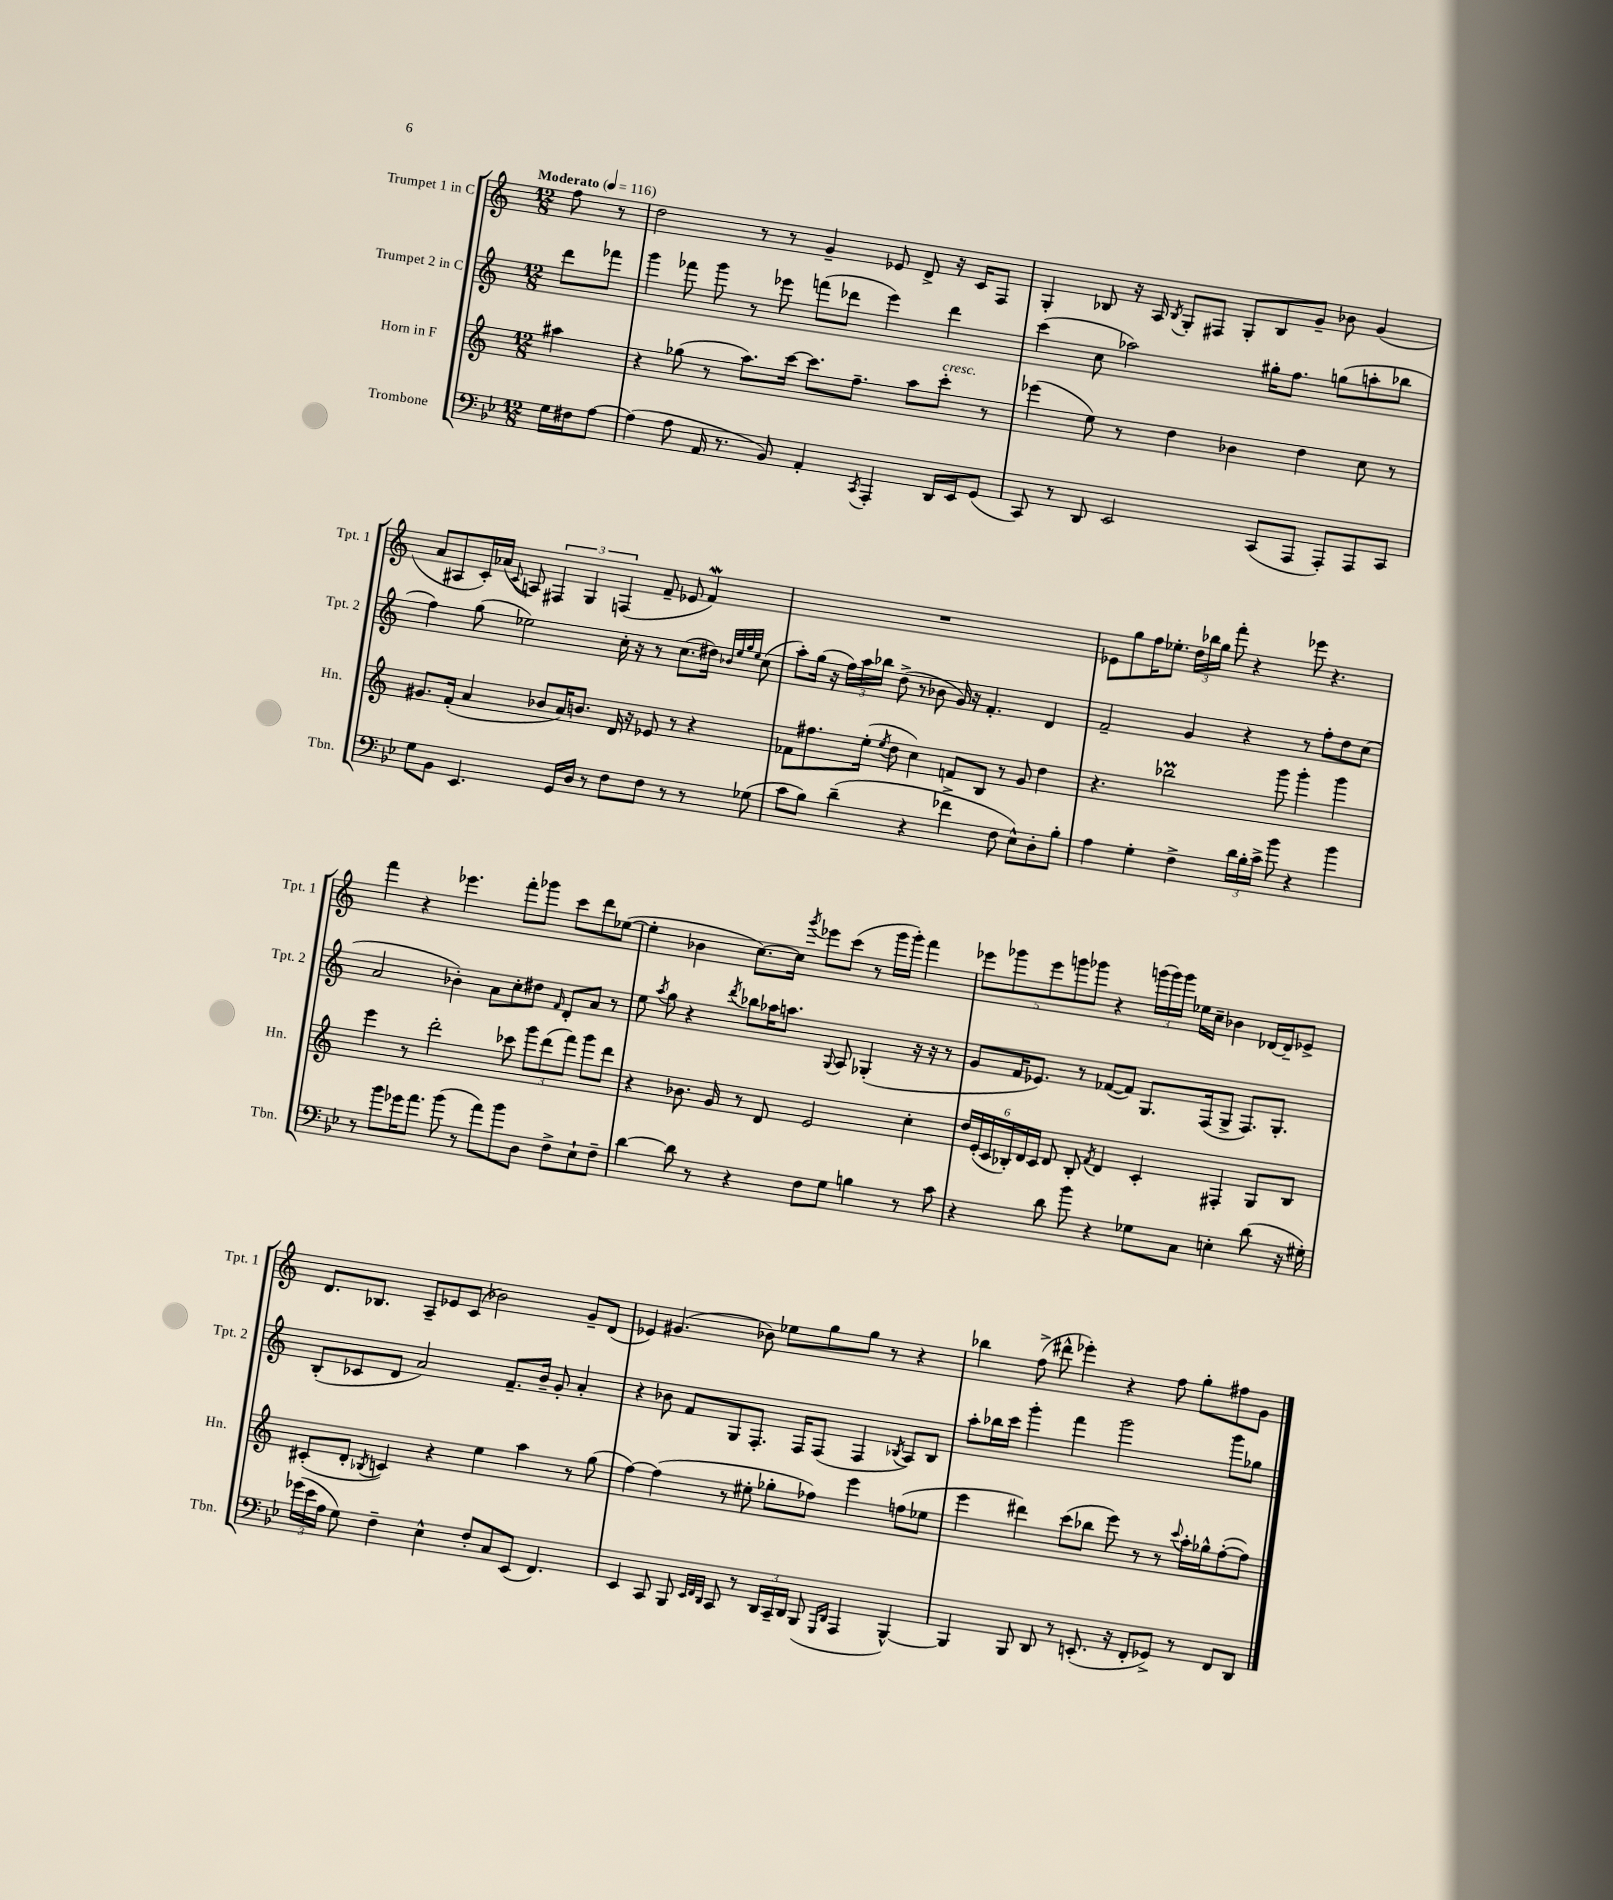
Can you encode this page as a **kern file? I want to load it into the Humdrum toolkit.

**kern	**kern	**kern	**kern
*part4	*part3	*part2	*part1
*staff4	*staff3	*staff2	*staff1
*I"Trombone	*I"Horn in F	*I"Trumpet 2 in C	*I"Trumpet 1 in C
*I'Tbn.	*I'Hn.	*I'Tpt. 2	*I'Tpt. 1
*clefF4	*clefG2	*clefG2	*clefG2
*k[b-e-]	*k[]	*k[]	*k[]
*M12/8	*M12/8	*M12/8	*M12/8
*MM116	*MM116	*MM116	*MM116
=	=	=	=
!	!	!	!LO:TX:a:B:t=Moderato
16G\LL	4aa#X\	8ddd\L	8ff\
16F#X\J	.	.	.
[8A\J	.	8fff-X\J	8r
=1	=1	=1	=1
(4A\]	4r	4ggg\	2dd\
8A\	(8gg-X\	8fff-X\	.
16AA/	8r	8ggg\	.
8.r	.	.	.
.	8.aa\L)	8r	8r
8BB-/)	.	8eee-X\	8r
.	[16ccc\Jk	.	.
4AA'/	8.ccc\L]	(8fffn\L	4g~/
.	.	8ddd-X\J	.
.	8.ff~\J	.	.
8qCC/	.	.	.
4AAA'/	.	4eee-\)	8e-X/
.	8aa\L	.	8d^/
!	!LO:TX:a:i:t=cresc.	!	!
16DD/LL	8ccc'\J	4ddd-\	16r
16EE-/J	.	.	16c/KL
(8GG/J	8r	.	8F/J
=2	=2	=2	=2
8CC/)	(4eee-X\	(4ccc\	4G'/
8r	.	.	.
8DD/	8ee\)	8cc\	8B-X/
2EE-/	8r	2aa-X\)	16r
.	.	.	16A/
.	.	.	8qB-/
.	4dd\	.	8G'/L
.	.	.	8F#X/J
.	4b-X\	.	8G'/L
(8CC/L	.	16gg#X'\KL	8B-/
.	.	8.ff\J	.
8AAA/J	4dd\	.	8g~/J
8AAA'/L)	.	(8ggn\L	8b-X\
8AAA/	8cc\	8aan'\	(4g/
8CC/J	8r	8bb-X\J	.
!!LO:LB:g=z
=3	=3	=3	=3
8G\L	8.g#X/L	4ff\)	8a/L
8BB-\J	.	.	8A#X/
.	(16f'/Jk	.	.
4.EE-/	4a/	(8gg\	16c'/L)
.	.	.	(16a-X/JJ
.	.	.	8qqc/
.	.	2ee-X\)	8An/)
.	8b-X/L	.	6F#X/
16GG/LL	16a/K)	.	.
.	.	.	6G/
16D/JJ	8.bn/J	.	.
8r	.	.	.
.	.	.	(6Fn/
8F\L	16d/	16cc'\	.
.	16r	16r	.
8F\J	8e-X/	8r	8f~/
8r	8r	(8.cc\L	8e-X/
8r	4r	.	4fw/)
.	.	16dd#X\Jk)	.
.	.	32qqb-X/LLL	.
.	.	32qqee-/	.
.	.	32qqgg/	.
.	.	32qqee-/JJJ	.
(8G-X\	.	(8cc\	.
=4	=4	=4	=4
8c\L	8f-X\L	8aa'\L)	1.r
8B-\J)	8.ff#X\	(16gg\Jk	.
.	.	16r	.
(4d~\	.	24ff\LL)	.
.	.	24aa\	.
.	(16ee'\Jk	.	.
.	.	24bb-X\JJ	.
.	8qee/	.	.
.	8dd\	(8dd^\	.
4r	4cc\)	8r	.
.	.	8b-X\	.
4f-X^\	8fn/L	16g/)	.
.	.	16r	.
.	8B/J	4.f'/	.
8F\	8r	.	.
8E-^^\L)	8g/	.	.
8D'\	4dd\	4d/	.
8B-'\J	.	.	.
=5	=5	=5	=5
4A\	4.r	2f~/	8e-X\L
.	.	.	8gg\
4G'\	.	.	16ff\K
.	.	.	8.ee-X'\J
.	2bb-XM\	.	.
4F^\	.	4g/	24dd\LL
.	.	.	24bb-X\
.	.	.	24gg\JJ
.	.	.	8fff'\
24d\LL	.	4r	4r
24B-'\	.	.	.
24c^\JJ	.	.	.
8b-\	8ggg\	.	.
4r	4ggg'\	8r	8eee-X\
.	.	8ff'\L	4.r
4b-\	4ggg\	8dd\	.
.	.	(8cc\J	.
!!LO:LB:g=z
=6	=6	=6	=6
8r	4eee\	2a/	4fff\
8b-\L	.	.	.
16g-X\K	8r	.	4r
8.a\J	.	.	.
.	2ddd'\	.	.
(8b-\	.	4b-X'\)	4.eee-X\
8r	.	.	.
8a\L)	.	8a\L	.
8b-\	8ccc-X\	8cc'\	8fff'\L
8D\J	12ggg\L	8dd#X\J	8ggg-X\J
.	(12ddd\	.	.
.	.	16qqf/	.
8F^\L	.	8d'/L	8ccc\L
.	12fff\J)	.	.
8E-`\	8ggg\L	8a/J	8ddd\
8F~\J	8ddd\J	8r	([8ee-X\J
=7	=7	=7	=7
[4d\	4r	8ee\	4ee-'\]
.	.	8qaa/	.
.	.	8gg\	.
8d\]	8.b-X\	4r	4b-X\
8r	.	.	.
.	16g/	.	.
.	.	8qddd/	.
4r	8r	8bb-X\L	[8.cc\L)
.	8d/	16aa-X\K	.
.	.	8.aan\J	16cc\Jk]
.	.	.	8qggg/
8F\L	2e/	.	8eee-X\L
.	.	8qqG/	.
8G\J	.	8A/	(8ccc\J
4Bn\	.	(4G-X'/	8r
.	.	.	16ggg\LL
.	.	.	16ggg'\JJ)
8r	4cc'\	16r	4fff\
.	.	16r	.
8c\	.	8r	.
=8	=8	=8	=8
4r	24dd/LL	8g/L	10eee-X\L
.	(24e'/	.	.
.	24c/	.	.
.	.	.	10ggg-X\
.	24B-X'/)	16f/K	.
.	24d/	.	.
.	.	8.e-X/J)	.
.	.	.	10eee-\
.	24c/JJ	.	.
8d\	8d/	.	.
.	.	.	10gggn\
8b-\	8B-'/	8r	.
.	.	.	10ggg-X\J
.	8qf/	.	.
4r	4d/	([8f-X/L	4r
.	.	8f-/J])	.
8G-X\L	4c'/	8.G/L	(24gggn\LL
.	.	.	24ggg\)
.	.	.	24ggg\JJ
8C\J	.	.	16ee-X\LL
.	.	(16F/k	16cc~\JJ
4En'\	4F#X'/	8G^/J	4b-X\
.	.	8.F/L)	.
(8d\	8G/L	.	[16d-X/LL
.	.	8.G'/J	16d-~/J]
16r	8B-/J	.	8e-X^/J
16G#X'\)	.	.	.
!!LO:LB:g=z
=9	=9	=9	=9
(24g-X\LL	(8c#X'/L	(8B'/L	8.d/L
24e-\	.	.	.
24A\JJ	.	.	.
8G\)	8d'/J	8c-X/	.
.	.	.	8.B-X/J
.	8qB-X/	.	.
4F~\	4cn/)	8d/J	.
.	.	2a/)	8A~/L
4E-^^\	4r	.	8e-X/
.	.	.	(8c/J
8F'/L	4ee\	.	2b-X\)
8C/	.	8.f~/L	.
(8EE-/J	4aa\	.	.
.	.	16b~/Jk	.
4.FF/)	.	8g'/	.
.	8r	4a'/	8g~/L
.	(8gg\	.	(8d/J
=10	=10	=10	=10
4EE-/	[4ff\)	4r	4e-X/)
8CC/	(4ff\]	8b-X\	(4.g#X/
8BBB-/	.	8f/L	.
32qqEE-/LLL	.	.	.
32qqFF/	.	.	.
32qqDD/JJJ	.	.	.
8CC/	8r	8G/	.
8r	8ee#X'\	8.F'/J	8b-X\)
24DD/LL	8gg-X'\L	.	8ee-X\L
24CC~/	.	.	.
.	.	16F/KL	.
24DD/JJ	.	.	.
(8BBB-/	8ff-X\J)	(8F/J	8gg\
16qqGGG/LL	.	.	.
16qqDD/JJ	.	.	.
4AAA/	4eee\	4F/	8gg\J
.	.	.	8r
.	.	8qB-X/	.
[4BBB-^^/)	(8ffn\L	8A/L)	4r
.	8ee-X\J	8B-/J	.
=11	=11	=11	=11
4BBB-/]	4eee\	8aa'\L	4bb-X\
.	.	16bb-X\L	.
.	.	16ccc\JJ	.
8BBB-/	4ddd#X\)	4ggg'\	(8ff^\
8DD/	.	.	8ddd#X^^\
8r	(8ccc\L	4fff\	4eee-X'\)
(8.EEn'/	8bb-X\J	.	.
.	8eee\)	2ggg\	4r
16r	.	.	.
8FF'/L	8r	.	.
8GG-X^/J)	8r	.	8ff\
.	8qqccc/	.	.
8r	16aa'\LL	.	8gg'\L
.	16gg-X^^\J	.	.
8FF/L	([8ff'\	8ggg\L	8ff#X\
8DD/J	8ff\J])	8gg-X\J	8g\J
==	==	==	==
*-	*-	*-	*-
